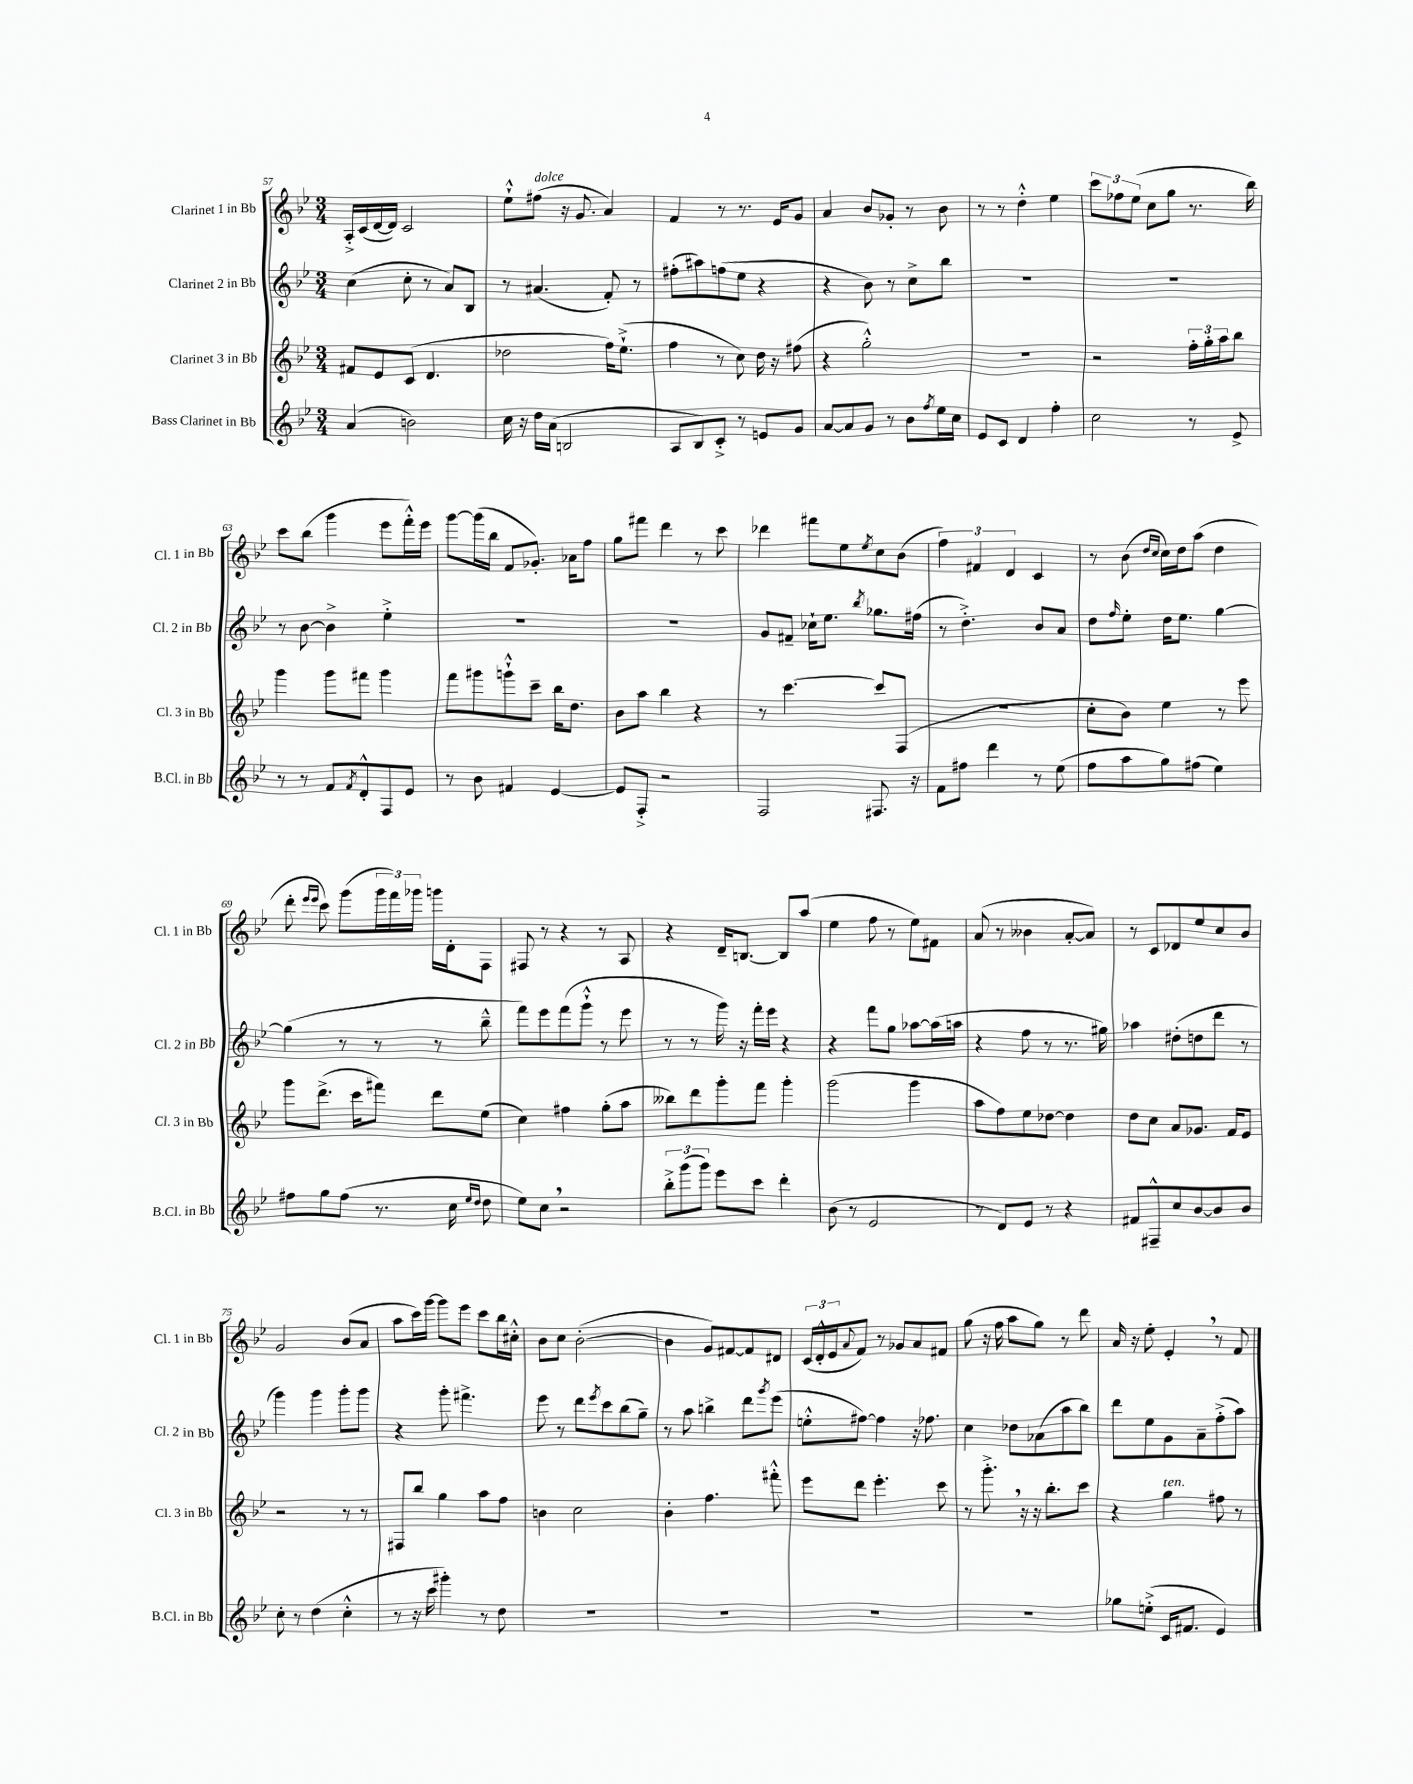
<<
\new StaffGroup <<
\new Staff = "s0" \with { instrumentName = "Clarinet 1 in Bb" shortInstrumentName = "Cl. 1 in Bb" } {
    \clef treble \key bes \major \numericTimeSignature \time 3/4
    a16-.-> c'16( d'16~ d'16) c'2 |
    ees''8-!-^ fis''8^\markup { \italic "dolce" }( r16 g'8. a'4) |
    f'4 r8 r8. ees'16 g'8 |
    a'4 bes'8 ges'8-. r8 bes'8 |
    r8 r8 d''4-.-^ ees''4 |
    \tuplet 3/2 { c'''8 fes''8 ees''8( } c''8 g''8 r8. bes''16) |
    c'''8 bes''8( g'''4 ees'''8 f'''16-.-^) ees'''16 |
    g'''8~ g'''16( bes''16 f'8 ges'8.-.) aes'16 f''8 |
    g''8 fis'''8 d'''4 r8 c'''8 |
    des'''4 fis'''8 ees''8 \acciaccatura { ees''8 } c''8 bes'8( |
    \tuplet 3/2 { f''4) fis'4 d'4 } c'4 |
    r8 bes'8( \grace { d''16 c''16 } c''16) d''16 a''8( d''4 |
    d'''8-. \grace { ees'''16 ees'''16 } c'''8) g'''8( \tuplet 3/2 { g'''16 f'''16) ges'''16 } g'''16 d'16-. f8 |
    fis8 r8 r4 r8 a8 |
    r4 d'16-- b8.~ b8 a''8( |
    ees''4 f''8 r8 ees''8) fis'8 |
    a'8( r8 beses'4 a'8~-. a'8) |
    r8 c'8 des'8 ees''8 c''8 bes'8 |
    g'2 bes'8( a'8 |
    a''8 c'''16) g'''16~ g'''8 ees'''8 c'''8 bes''16 cis''16-.-^ |
    bes'8 c''8 bes'2~-.( |
    bes'4 g'8) fis'8~ fis'8 dis'8 |
    \tuplet 3/2 { c'16( d'16-.-^ ees'16 } \appoggiatura { a'8 } f'8) r8 ges'8 a'8 fis'8 |
    g''8( r16 f''16 a''8 g''8) r8 d'''8 |
    a'16 r16 ees''8-. ees'4-. \breathe r8 f'8 \bar "|." |
}
\new Staff = "s1" \with { instrumentName = "Clarinet 2 in Bb" shortInstrumentName = "Cl. 2 in Bb" } {
    \clef treble \key bes \major \numericTimeSignature \time 3/4
    c''4( c''8-. r8 a'8) bes8 |
    r8 ais'4.( f'8-.) r8 |
    fis''8-.( ais''8) f''8( ees''8 r4 |
    r4 bes'8) r8 c''8-> bes''8 |
    R2. |
    R2. |
    r8 bes'8~ bes'4-> ees''4-.-> |
    R2. |
    R2. |
    g'8 fis'8-- ces''16-! ees''8. \acciaccatura { bes''8 } ges''8. fis''16( |
    r8 d''4.-.->) bes'8 a'8 |
    d''8 \grace { f''16 } ees''8-. d''16 ees''8. g''4~ |
    g''4( r8 r8 r8 bes''8---^ |
    f'''8) ees'''8 f'''8( g'''8-!-^ r8 ees'''8 |
    r8 r8 g'''16) r16 f'''16-. ees'''16 r4 |
    r4 f'''8 g''8 aes''8~ aes''16( a''16 |
    r4 f''8 r8 r8. gis''16) |
    aes''4 dis''8-.( d''8 d'''8 r8 |
    g'''4) g'''4 g'''8-. g'''8 |
    r4 g'''8-. fis'''4.-> |
    ees'''8 r8 d'''8 \acciaccatura { ees'''8 } c'''8 bes''8( g''8--) |
    r8 a''8 b''4-> d'''8 \acciaccatura { g'''8 } ees'''8( |
    e''8-.-^ fis''8~) fis''4 r16 fes''8. |
    c''4 des''8 aes'8( a''8 bes''8) |
    d'''8 ees''8 g'8 a'8-- f''8-.->( a''8) \bar "|." |
}
\new Staff = "s2" \with { instrumentName = "Clarinet 3 in Bb" shortInstrumentName = "Cl. 3 in Bb" } {
    \clef treble \key bes \major \numericTimeSignature \time 3/4
    fis'8 ees'8 c'8( d'4. |
    des''2 f''16) ees''8.-!->( |
    f''4 r8 c''8) d''16 r16 fis''8( |
    r4 g''2-.-^) |
    R2. |
    r2 \tuplet 3/2 { f''16-. g''16-. a''16 } bes''8 |
    g'''4 g'''8 fis'''8 g'''4 |
    f'''8 gis'''8 g'''8-!-^ c'''8-- bes''16 d''8. |
    bes'8 a''8 bes''4 r4 |
    r8 c'''4.~ c'''8 f8( |
    R2. |
    c''8-. bes'8) ees''4 r8 ees'''8 |
    g'''8 d'''8.->( c'''16 fis'''8) d'''8 ees''8( |
    c''4) fis''4 g''8-.( a''8 |
    beses''8) d'''8 g'''8-. f'''8 g'''4-. |
    g'''2( g'''4 |
    a''8 f''8) ees''8 des''8~ des''4 |
    d''8 c''8 a'8 ges'8. f'16 ees'8 |
    r2 r8 r8 |
    fis8 bes''8 g''4 a''8 f''8 |
    b'4 c''2 |
    bes'4-. f''4. fis'''8-.-^ |
    ees'''8 d'''8 ees'''4.-. c'''8 |
    r8 g'''8.-.-> \breathe r16 r16 bes''8.-. c'''8 |
    r4 g''4^\markup { \italic "ten." } fis''8 r8 \bar "|." |
}
\new Staff = "s3" \with { instrumentName = "Bass Clarinet in Bb" shortInstrumentName = "B.Cl. in Bb" } {
    \clef treble \key bes \major \numericTimeSignature \time 3/4
    a'4( b'2) |
    c''16 r16 d''16 a'16( b2 |
    a8 bes8) c'8-.-> r8 e'8 g'8 |
    a'8~ a'8 g'8 r8 bes'8 \acciaccatura { f''8 } ees''16 c''16 |
    ees'8 c'8 d'4 f''4-. |
    c''2 r8 ees'8-> |
    r8 r8 f'8 \acciaccatura { f'8 } d'8-.-^ f8 ees'8 |
    r8 bes'8 fis'4 ees'4~ |
    ees'8 f8-.-> r2 |
    f2 fis8. r16 |
    f'8 fis''8 d'''4 r8 ees''8( |
    f''8 a''8 g''8) fis''8( ees''4) |
    fis''8 g''8 fis''8( r8. c''16 \grace { ees''16 d''16 } d''8 |
    ees''8) c''8 \breathe r2 |
    \tuplet 3/2 { bes''8-.-> g'''8( g'''8) } ees'''8 c'''8 d'''4-. |
    bes'8( r8 ees'2 |
    r8 d'8) ees'8 r8 r4 |
    fis'8 fis8---^ c''8 bes'8~ bes'8 bes'8 |
    c''8-. r8 d''4( c''4-.-^ |
    r8 r16 c'''16 gis'''4-.) r8 d''8 |
    R2. |
    R2. |
    R2. |
    R2. |
    ges''8 e''8-.->( c'16 fis'8. ees'4) \bar "|." |
}
>>
>>
\layout { \context { \Score currentBarNumber = #57 } }
